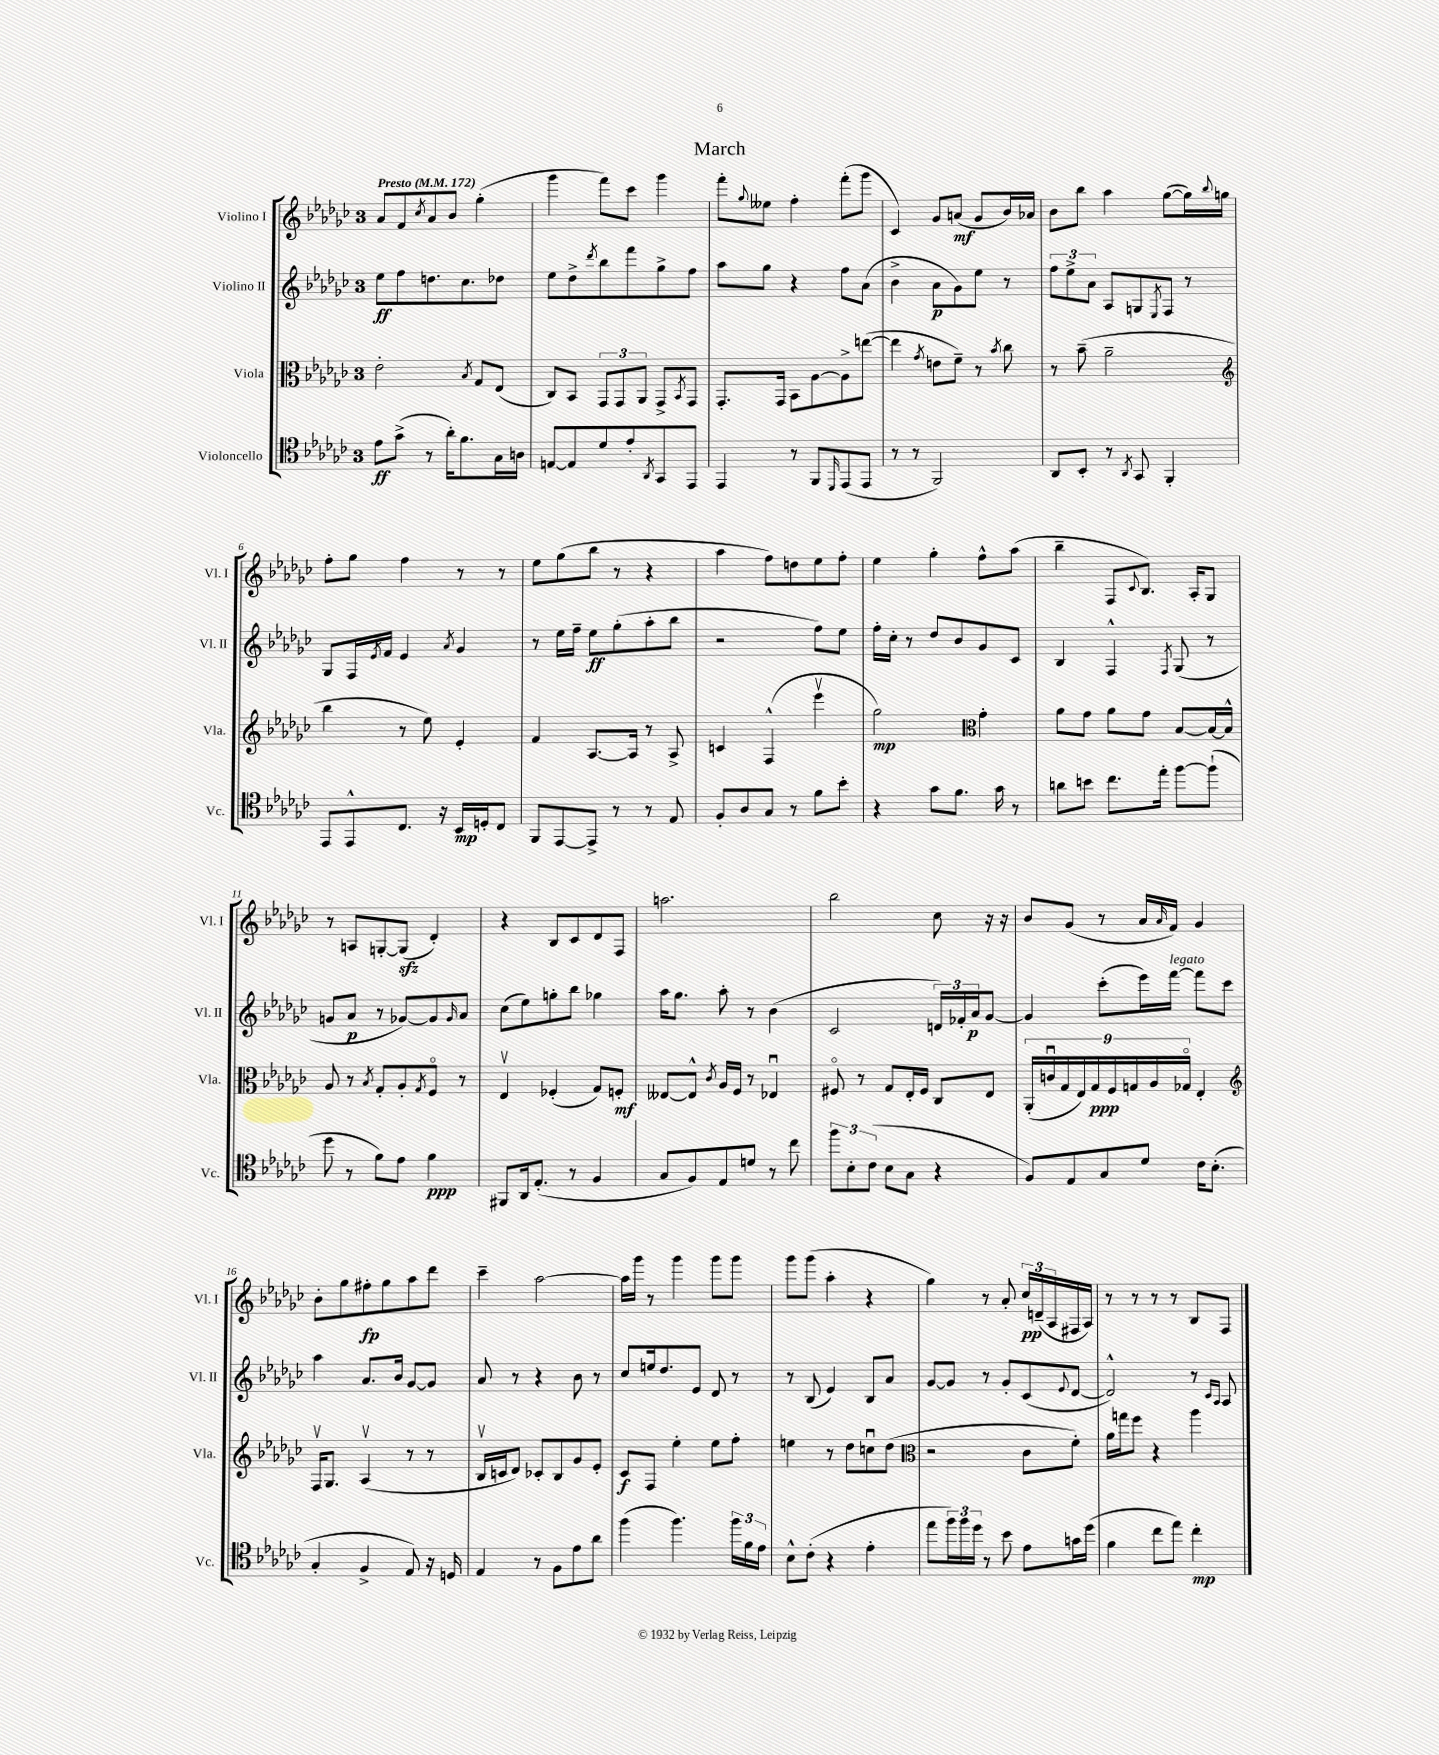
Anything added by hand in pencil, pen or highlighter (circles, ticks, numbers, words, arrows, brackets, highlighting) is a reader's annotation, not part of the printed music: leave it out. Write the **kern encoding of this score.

**kern	**kern	**kern	**kern
*staff4	*staff3	*staff2	*staff1
*clefC4	*clefC3	*clefG2	*clefG2
*k[b-e-a-d-g-c-]	*k[b-e-a-d-g-c-]	*k[b-e-a-d-g-c-]	*k[b-e-a-d-g-c-]
*M3/4	*M3/4	*M3/4	*M3/4
*MM172	*MM172	*MM172	*MM172
8e-	2e-'	8ee-	8a-
(8g-^	.	8ff	8f
.	.	.	8qcc-
8r	.	8.dd	8a-
16a-')	.	.	8b-
8.f	.	8.cc-	.
.	8qB-	.	.
.	8G-	.	(4gg-'
16G-	(8E-	8dd-	.
16A	.	.	.
=	=	=	=
[8E	8C-)	8ee-	4ggg-
8E]	8BB-	8dd-^	.
.	.	8qddd-	.
8d-	12GG-	8bb-	8fff)
.	12GG-	.	.
8e-'	.	8fff	8ccc-
.	12AA-	.	.
8qAA-	.	.	.
8GG-	8GG-^	8gg-^	4ggg-
.	8qBB-	.	.
8EE-	8GG-	8ff	.
=	=	=	=
4EE-	8.GG-'	8aa-	8fff'
.	.	.	8qqgg-
.	.	8gg-	8ee--
.	16GG-	.	.
8r	8BB-	4r	4ff'
8FF	[8A-	.	.
16qqDD-	.	.	.
(8EE-	8A-^]	8ff	(8fff'
8EE-	([8ee	(8a-	8ggg-
=	=	=	=
8r	4ee]	4b-^	4c-)
8r	.	.	.
.	8qg-	.	.
2FF)	8e	8a-	8g-
.	8f~)	8g-)	(8a
.	8r	8ee-	8g-
.	8qb-	.	.
.	8cc-	8r	16b-)
.	.	.	16a-
=	=	=	=
8AA-	8r	12ff	8b-
.	.	12ee-^	.
8BB-'	(8b-~	.	8bb-
.	.	12a-	.
8r	2a-~	8A-	4aa-
8qAA-	.	.	.
8GG-	.	8G	.
.	.	8qE-	.
4FF'	.	8F	([8gg-
.	.	8r	16gg-])
.	.	.	8qqbb-
.	.	.	16gg
=	=	=	=
*	*clefG2	*	*
8EE-	4bb-	8G-	8ff'
8EE-^^	.	16F	8gg-
.	.	8qe-	.
.	.	16f	.
8.C-	8r	4e-	4ff
.	8ee-)	.	.
16r	.	.	.
.	.	8qa-	.
16BB-	4e-'	4g-	8r
16D'	.	.	.
8C-	.	.	8r
=	=	=	=
8FF	4f	8r	8ee-
[8EE-	.	16ee-	(8gg-
.	.	16ff~	.
8EE-^]	[8.A-	8ee-	8bb-
8r	.	(8gg-'	8r
.	16A-]	.	.
8r	8r	8aa-'	4r
8E-	8A-^	8bb-	.
=	=	=	=
8F'	4c	2r	4aa-
8A-	.	.	.
8G-	(4F^^	.	8ff)
8r	.	.	8dd
8f	4eee-v	8ff)	8ee-
8b-'	.	8ee-	8ff'
=	=	=	=
4r	2gg-)	16ff'	4ee-
.	.	16cc-'	.
.	.	8r	.
8g-	.	8dd-	4gg-'
8.f	.	8b-	.
*	*clefC3	*	*
.	4g-'	8g-	8ff^^
16g-	.	.	.
8r	.	8c-	(8aa-
=	=	=	=
8a	8a-	4B-	4bb-~
8b	8g-	.	.
8.cc-	8a-	4F^^	8F
.	.	.	8qqc-
.	8g-	.	8.B-)
16ee-'	.	.	.
.	.	8qF	.
[8ff	[8B-	(8G-	.
.	.	.	16A-'
(8ff`]	16B-_	8r	8G-
.	16B-^^]	.	.
=	=	=	=
8dd-	8A-	8g	8r
8r	8r	8a-	8A
.	8qB-	.	.
8f)	8G-'	8r	[8G'
8e-	8A-'	[8g-)	(8G]
.	8qG-	.	.
4f	8Fo	8g-]	4d-')
.	.	16qqg-	.
.	8r	8a-	.
=	=	=	=
8FF#	4E-v	(8cc-	4r
16AA-	.	8ee-)	.
(8.E-'	.	.	.
.	(4F-'	8gg'	8B-
8r	.	8bb-	8c-
4F	8G-)	4gg-	8d-
.	8F'	.	8F
=	=	=	=
8G-	[8E--	16aa-	2.aa
.	.	8.gg-	.
8F)	8E--^^]	.	.
.	8qc-	.	.
8E-	16A-	8aa-'	.
.	16F	.	.
8d	8r	8r	.
8r	4E-u	(4b-	.
8cc-	.	.	.
=	=	=	=
12ff	8F#o	2c-	2bb-
12B-'	.	.	.
.	8r	.	.
(12c-	.	.	.
8B-	8G-	.	.
8G-	16E-'	.	.
.	16F#	.	.
4r	8C-	24d)	8cc-
.	.	24f-'	.
.	.	24a-	.
.	8E-	[8g-	16r
.	.	.	16r
=	=	=	=
8F)	(18AA-'	4g-]	8b-
.	18cu	.	.
.	18G-	.	.
8E-	.	.	(8g-
.	18E-)	.	.
.	18G-	.	.
8G-	.	(8ccc-'	8r
.	18F	.	.
.	18G	.	.
8d-	.	16eee-)	16a-
.	18A-	.	.
.	.	.	16qqa-
.	.	[16fff	16f)
.	18G-o	.	.
16c-	4E-'	8fff]	4g-
(8.B-'	.	.	.
.	.	8ccc-	.
=	=	=	=
*	*clefG2	*	*
4G-'	16Fv	4aa-	8b-'
.	8.G-	.	.
.	.	.	8gg-
4F^	(4A-v	8.a-	8ff#'
.	.	.	8gg-
.	.	16b-	.
8E-)	8r	[8g-	8aa-
16r	8r	8g-]	8ddd-
16D	.	.	.
=	=	=	=
4E-	16B-v	8a-	4ccc-~
.	16c	.	.
.	8d-)	8r	.
8r	8c-'	4r	[2aa-
8F	8B-	.	.
8e-	8g-	8b-	.
8a-	8e-'	8r	.
=	=	=	=
(4ff	8c-	8cc-	16aa-]
.	.	.	16ggg-
.	8F	16ee	8r
.	.	8.dd-	.
4.ff)	4ee-'	.	4ggg-
.	.	8e-	.
.	8ee-	8d-	8ggg-
24ff	8ff'	8r	8ggg-
24f	.	.	.
24e-	.	.	.
=	=	=	=
8B-^^	4ee	8r	8ggg-
(8c-'	.	(8B-	(8ggg-
4r	8r	4e-)	4aa-'
.	8dd-	.	.
4e-'	8ccu	8B-	4r
.	(8dd-	8a-	.
=	=	=	=
*	*clefC3	*	*
8ee-	2r	[8g-	4gg-)
24ff)	.	8g-]	.
24ff	.	.	.
24dd-	.	.	.
8r	.	8r	8r
8b-	.	8g-'	8a-'
8e-	8c-	(8c-	24cc-
.	.	.	(24d~
.	.	.	24A-
.	.	8qqe-	.
16g	8f')	[8d-	16F#
(16dd-	.	.	16A-)
=	=	=	=
4f	16a-	2d-^^])	8r
.	16gg	.	.
.	8ff	.	8r
8cc-	4r	.	8r
8ee-)	.	.	8r
4cc-'	4aa-	8r	8B-
.	.	16qqc-	.
.	.	16qqA-	.
.	.	8A-	8F
==	==	==	==
*-	*-	*-	*-
